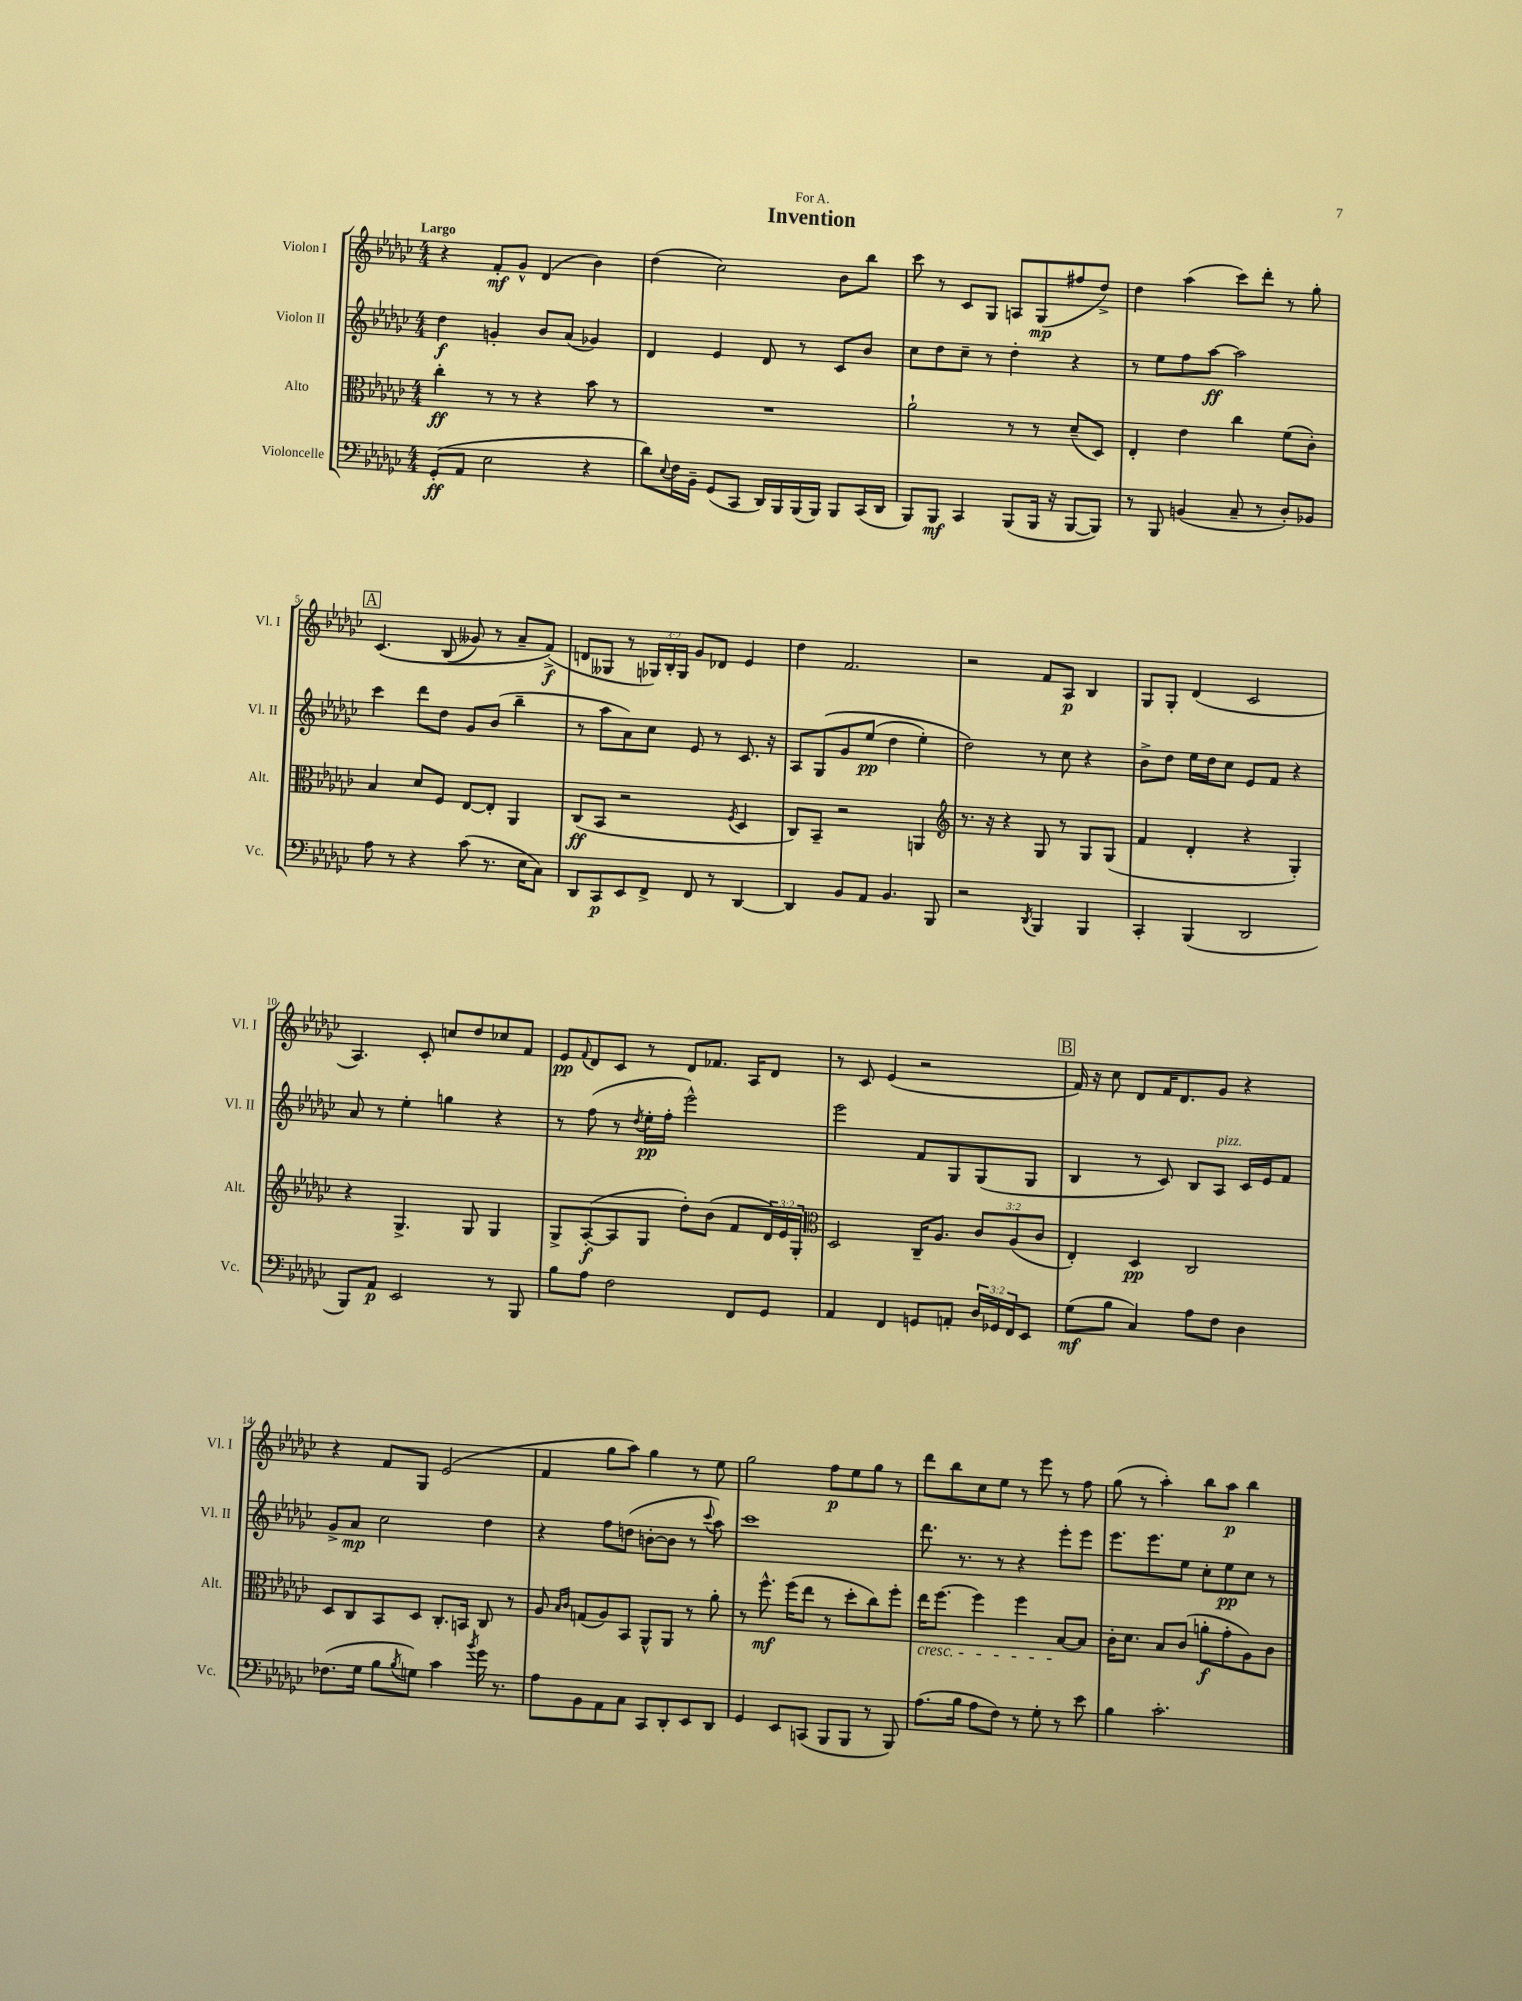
\header { title = "Invention" dedication = "For A." }
<<
\new StaffGroup <<
\new Staff = "s0" \with { instrumentName = "Violon I" shortInstrumentName = "Vl. I" } {
    \clef treble \key ges \major \numericTimeSignature \time 4/4 \override Staff.TupletNumber.text = #tuplet-number::calc-fraction-text \tempo "Largo"
    r4 f'8-.\mf ges'8-^ des'4( bes'4) |
    des''4( ces''2) bes'8 bes''8 |
    ces'''8 r8 ces'8 ges8 a8 ges8\mp( fis''8 des''8->) |
    des''4 aes''4( ces'''8) des'''8-. r8 ges''8-. |
    \mark \markup { \box "A" } ces'4.\( bes8( geses'8) r8 aes'8-- f'8->\f(\) |
    d'8 geses8 r8 \tuplet 3/2 { ges16) bes16-. ges16 } ges'8 des'8 ees'4 |
    des''4 f'2. |
    r2 f'8 aes8\p bes4 |
    ges8 ges8-. des'4( ces'2 |
    aes4.) ces'8-. c''8 des''8 ces''8 f'8 |
    ees'8\pp \appoggiatura { f'8 } des'8 ces'8 r8 des'8 fes'8. aes16 des'8 |
    r8 ces'8 ees'4( r2 |
    \mark \markup { \box "B" } f'16) r16 ces''8 des'8 f'16 des'8. ges'8 r4 |
    r4 f'8 ges8 ees'2( |
    f'4 ges''8 aes''8) ges''4 r8 ees''8 |
    ges''2 f''8\p ees''8 ges''8 r8 |
    des'''8 bes''8 ces''8 ees''8 r8 ees'''8 r8 f''8 |
    ges''8( r8 aes''4-.) bes''8 aes''8\p bes''4 \bar "|." |
}
\new Staff = "s1" \with { instrumentName = "Violon II" shortInstrumentName = "Vl. II" } {
    \clef treble \key ges \major \numericTimeSignature \time 4/4
    des''4\f g'4-. bes'8 aes'8( ges'4) |
    des'4 ees'4 des'8 r8 ces'8 bes'8 |
    ces''8 des''8 ces''8-- r8 des''4-. r4 |
    r8 ees''8 f''8 aes''8~\ff aes''2 |
    \mark \markup { \box "A" } ces'''4 des'''8 des''8 ges'8 bes'8( bes''4-- |
    r8 aes''8 aes'8) ces''8 ees'8 r8 ces'8. r16 |
    aes8 ges8\( ges'8 ees''8\pp( des''4 ees''4-.) |
    des''2\) r8 ces''8 r4 |
    bes'8-> des''8 ees''16 des''16 ces''8 ees'8 f'8 r4 |
    aes'8 r8 ees''4-. g''4 r4 |
    r8 f''8( r8 \acciaccatura { des''8 } ees''16-.\pp f''16-. ees'''2-^) |
    ees'''2 f'8 ges8 ges8( ges8 |
    \mark \markup { \box "B" } bes4 r8 ces'8) bes8 aes8^\markup { \italic "pizz." } ces'16 ees'16 f'8 |
    ges'8-> aes'8\mp ces''2 des''4 |
    r4 f''8 d''8( b'8~-. b'8 r8 \appoggiatura { ces'''8 } aes''8) |
    ces'''1 |
    des'''8. r8. r8 r4 ees'''8-. ees'''8 |
    ees'''8. ees'''8. ees''8 ces''8-. ees''8\pp ces''8 r8 \bar "|." |
}
\new Staff = "s2" \with { instrumentName = "Alto" shortInstrumentName = "Alt." } {
    \clef alto \key ges \major \numericTimeSignature \time 4/4 \override Staff.TupletNumber.text = #tuplet-number::calc-fraction-text
    ces''4-.\ff r8 r8 r4 bes'8 r8 |
    R1 |
    aes'2-! r8 r8 des'8--( des8) |
    ees4-. ees'4 ces''4 f'8( ces'8-.) |
    \mark \markup { \box "A" } bes4 des'8 f8 ees8~ ees8-. aes,4 |
    ces8\ff( bes,8 r2 \acciaccatura { f8 } des4 |
    ces8) bes,8-- r2 a,4 |
    \clef treble r8. r16 r4 ges8 r8 ges8 ges8( |
    f'4 des'4-. r4 ges4-.) |
    r4 ges4.-> ges8 ges4 |
    ges8-> aes8~-.\f( aes8 ges8 des''8-.) bes'8( f'8 \tuplet 3/2 { des'16) ees'16 ges16-. } |
    \clef alto des2 ces16-- aes8. \tuplet 3/2 { ces'8 aes8( ces'8 } |
    \mark \markup { \box "B" } ees4-.) des4\pp ces2 |
    des8 ces8 bes,8 des8 ces8.-. b,16 ces8 r8 |
    aes8 \grace { bes16 ces'16 } g8( aes8) bes,8 aes,8-^ aes,8 r8 aes'8-. |
    r8 f''8.-^\mf f''16( ees''8 r8 des''8-. ces''8) f''8-. |
    ees''16\cresc f''8.~ f''4 f''4 bes8~\! bes8 |
    ces'16-. des'8. bes8 ces'8( a'8-.\f ges'8-. aes8) ces'8 \bar "|." |
}
\new Staff = "s3" \with { instrumentName = "Violoncelle" shortInstrumentName = "Vc." } {
    \clef bass \key ges \major \numericTimeSignature \time 4/4 \override Staff.TupletNumber.text = #tuplet-number::calc-fraction-text
    ges,8-.\ff( aes,8 ees2 r4 |
    des'8) \appoggiatura { ees8 } f16 bes,16-- ges,8( ces,8 des,16) bes,,16 bes,,16( bes,,16) bes,,8 ces,16( des,16 |
    bes,,8) bes,,8\mf ces,4 bes,,8( bes,,16 r16 bes,,8~ bes,,8) |
    r8 bes,,8 b,4( ces8-- r8 des8-.) bes,8 |
    \mark \markup { \box "A" } aes8 r8 r4 ces'8( r8. ees16 ces8) |
    des,8 ces,8\p ees,8 f,8-> f,8 r8 des,4~ |
    des,4 bes,8 aes,8 bes,4. bes,,8 |
    r2 \acciaccatura { des,8 } bes,,4 bes,,4 |
    ces,4-. bes,,4( des,2 |
    bes,,8) aes,8\p ees,2 r8 bes,,8 |
    bes8 aes8 f2 f,8 ges,8 |
    aes,4 f,4 g,8 a,8-. \tuplet 3/2 { des16 ges,16 f,16 } ees,8 |
    \mark \markup { \box "B" } ges8\mf( bes8 ces4) aes8 f8 des4 |
    fes8.( ges16 bes8 \acciaccatura { bes8 } g8) ces'4 \acciaccatura { bes'8 } ges'16 r8. |
    aes8 bes,8 aes,8 ces8 ces,8 des,8-. ees,8 des,8 |
    ges,4 ees,8 c,8( bes,,8 bes,,8 r8 bes,,8) |
    aes8.( bes16 aes8 f8) r8 ges8-. r8 ees'8 |
    bes4 ces'2.-. \bar "|." |
}
>>
>>
